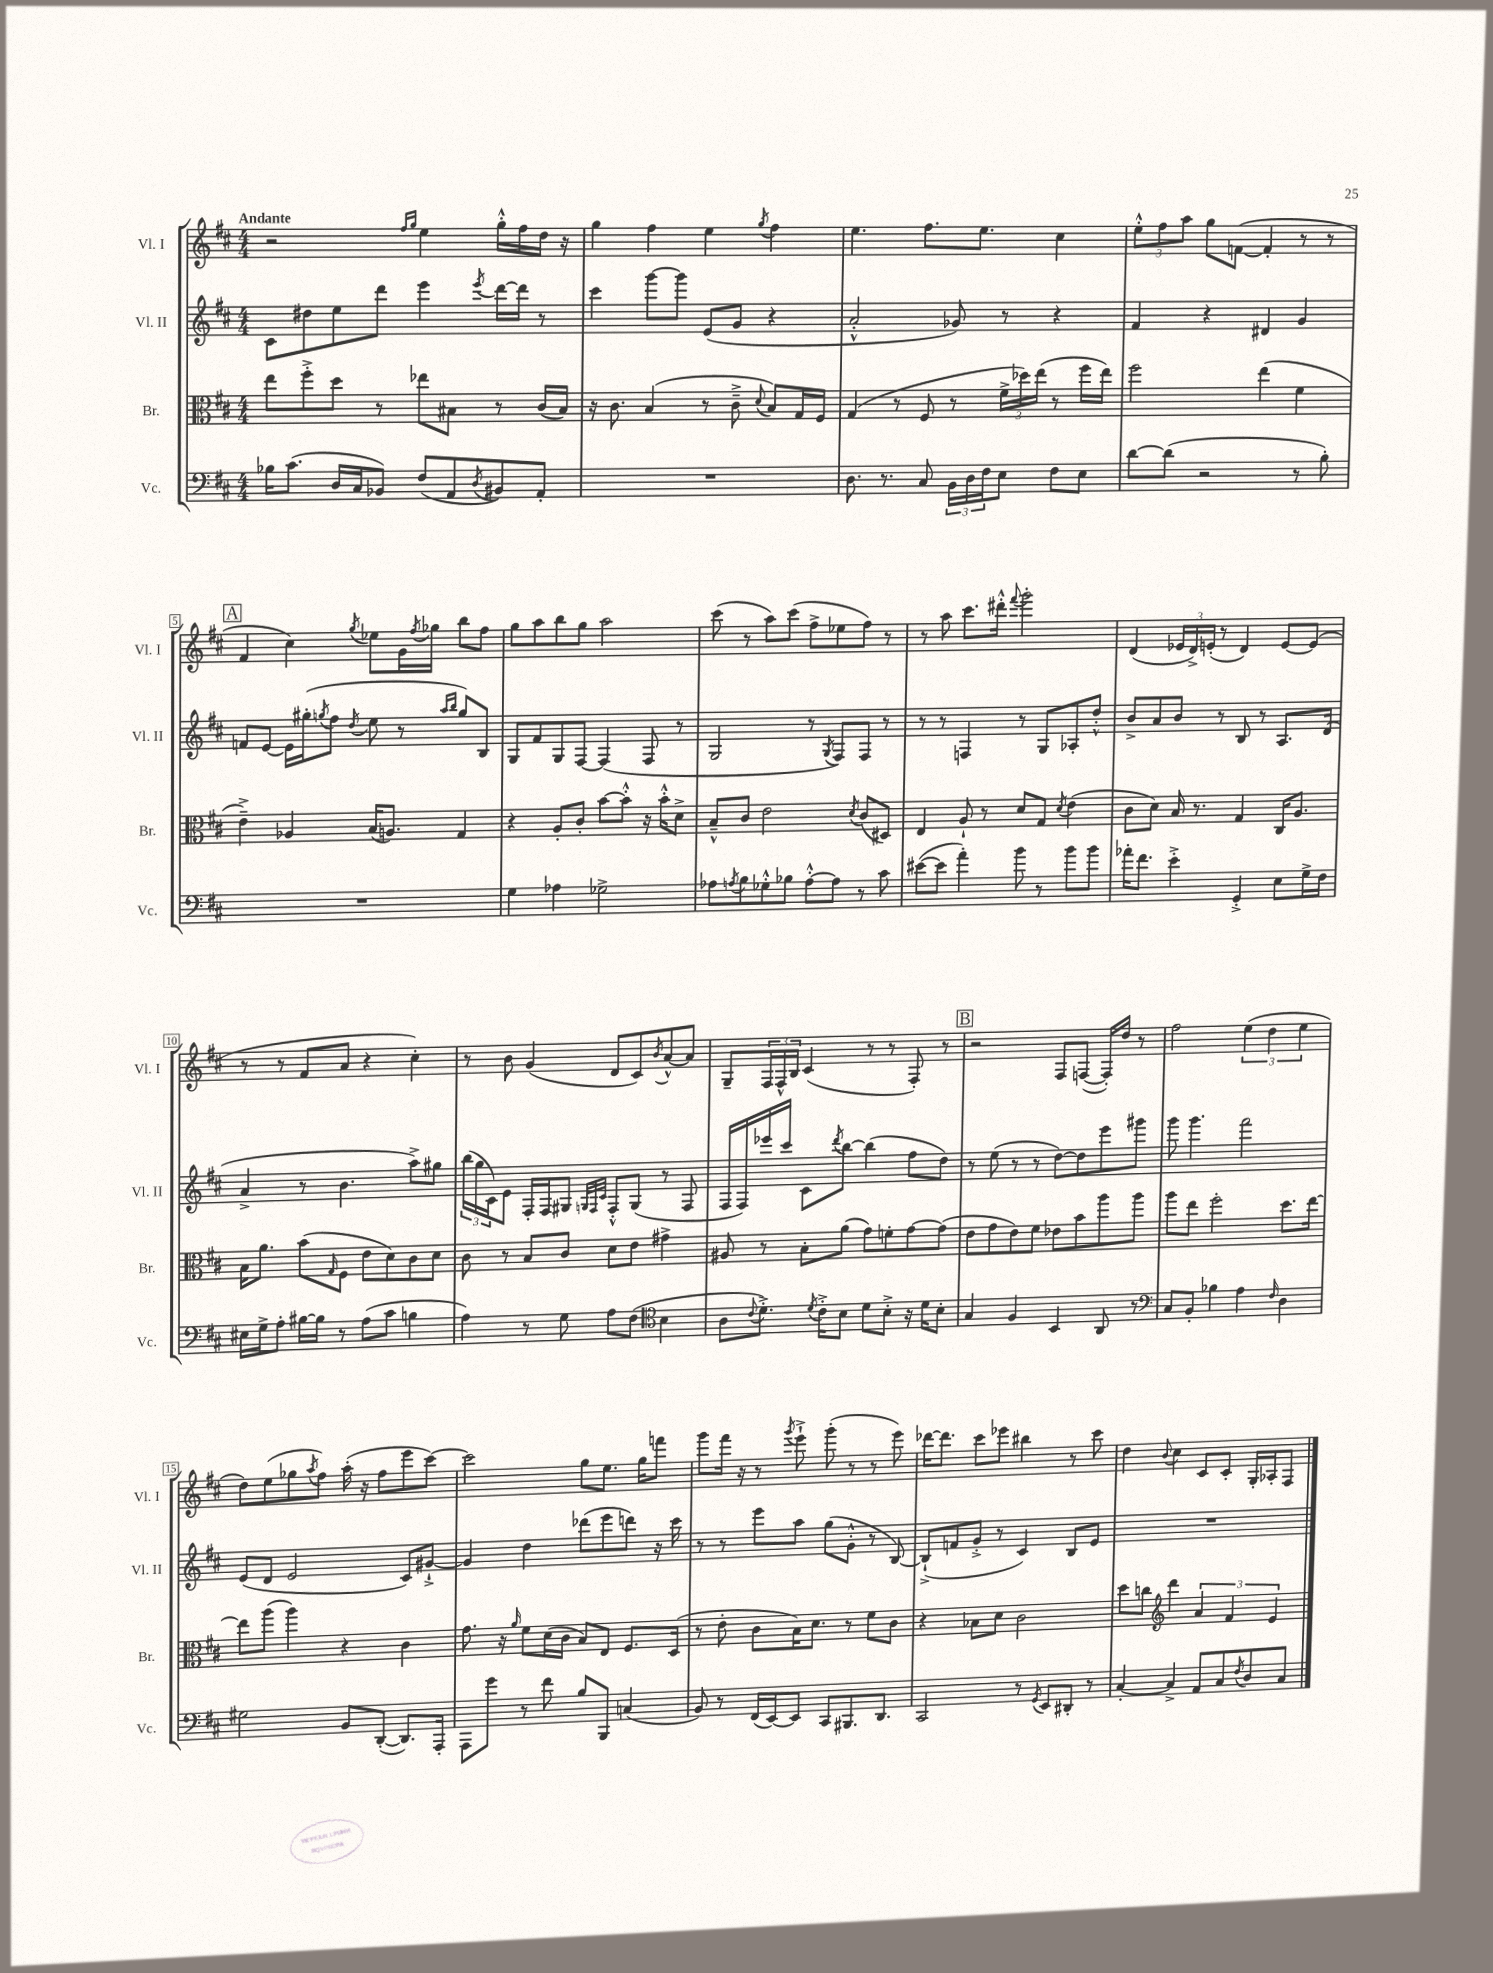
<<
\new StaffGroup <<
\new Staff = "s0" \with { instrumentName = "Vl. I" shortInstrumentName = "Vl. I" } {
    \clef treble \key d \major \numericTimeSignature \time 4/4 \tempo "Andante"
    r2 \grace { fis''16 g''16 } e''4 g''16-.-^ fis''16 d''16 r16 |
    g''4 fis''4 e''4 \acciaccatura { g''8 } fis''4 |
    e''4. fis''8. e''8. cis''4 |
    \tuplet 3/2 { e''8-.-^ fis''8 a''8 } g''8 f'8~( f'4-. r8 r8 |
    \mark \markup { \box "A" } fis'4 cis''4) \acciaccatura { g''8 } ees''8 g'16 \acciaccatura { fis''8 } ges''16 b''8 fis''8 |
    g''8 a''8 b''8 g''8 a''2 |
    cis'''8( r8 a''8) cis'''8( fis''8-> ees''8 fis''8) r8 |
    r8 a''8 cis'''8. dis'''16-.-^ \appoggiatura { fis'''8 } g'''2-. |
    d'4( \tuplet 3/2 { ees'16 d'16->) e'16-.( } r8 d'4) e'8~ e'8( |
    r8 r8 fis'8 a'8 r4 cis''4-.) |
    r8 b'8 g'4( d'8 cis'8) \acciaccatura { b'8 } a'8~-^ a'8 |
    g8-- \tuplet 3/2 { fis16 fis16-^ b16 } cis'4( r8 r8 fis8-.) r8 |
    \mark \markup { \box "B" } r2 fis8 f8~( f16-.) d''16 r8 |
    fis''2 \tuplet 3/2 { e''4( d''4 e''4 } |
    d''8) e''8( ges''8 \acciaccatura { a''8 } fis''8) a''16-.( r16 fis''8 e'''8 cis'''8~) |
    cis'''2 g''8 e''8. g''16 f'''8 |
    g'''8 fis'''16 r16 r8 \acciaccatura { g'''8 } e'''8-!-> g'''8-.( r8 r8 e'''8) |
    des'''16~ des'''8. cis'''8 ees'''8 bis''4 r8 cis'''8 |
    d''4 \appoggiatura { b'8 } cis''4 cis'8 cis'8-. g16-. aes16-. fis8 \bar "|." |
}
\new Staff = "s1" \with { instrumentName = "Vl. II" shortInstrumentName = "Vl. II" } {
    \clef treble \key d \major \numericTimeSignature \time 4/4
    cis'8 dis''8 e''8 d'''8 e'''4 \acciaccatura { e'''8 } d'''16~ d'''16 r8 |
    cis'''4 g'''8~ g'''8 e'8( g'8 r4 |
    a'2-.-^ ges'8) r8 r4 |
    fis'4 r4 dis'4 g'4 |
    \mark \markup { \box "A" } f'8 e'8~ e'16 gis''16-.( \acciaccatura { g''8 } fis''8 \acciaccatura { d''8 } e''8 r8 \grace { a''16 b''16 } g''8) b8 |
    g8 fis'8 g8 fis8~ fis4( fis8 r8 |
    g2 r8 \acciaccatura { g8 } fis8) fis8 r8 |
    r8 r8 f4 r8 g8 aes8-. d''8-.-^ |
    b'8-> a'8 b'8 r8 b8 r8 a8. d'16( |
    a'4-> r8 b'4. a''8->) gis''8 |
    \tuplet 3/2 { b''16( g''16 cis'16) } e'8 fis16-. fis16 gis8 \grace { g32 fis32 cis'32 } fis8-.-^ g8( r8 fis8 |
    fis16 fis16) ees'''16 cis'''16 cis'8 \acciaccatura { d'''8 } b''8~ b''4( fis''8 d''8) |
    \mark \markup { \box "B" } r8 e''8( r8 r8 d''8~) d''8 e'''8 gis'''8 |
    g'''8 g'''4. fis'''2 |
    e'8( d'8 e'2 cis'8) gis'8~-!-> |
    gis'4 d''4 des'''8( e'''8 d'''8) r16 cis'''16 |
    r8 r8 e'''8 a''8 g''8( g'8-.-^ r8 b8~) |
    b8-!->( f'8 g'8-.-> r8 cis'4) b8 e'8 |
    R1 \bar "|." |
}
\new Staff = "s2" \with { instrumentName = "Br." shortInstrumentName = "Br." } {
    \clef alto \key d \major \numericTimeSignature \time 4/4
    e''8 fis''8-.-> d''8 r8 ees''8 bis8 r8 cis'16( bis16) |
    r16 cis'8. b4( r8 cis'8---> \appoggiatura { d'8 } b8) g16 fis16 |
    g4( r8 fis8 r8 \tuplet 3/2 { fis'16-> des''16) e''16( } r8 fis''16 e''16) |
    fis''2 e''4( fis'4 |
    \mark \markup { \box "A" } e'4--->) aes4 b16( a8.) g4 |
    r4 a8-. cis'8-. b'8~ b'8-.-^ r16 b'16-.-^ d'8-> |
    b8---^ cis'8 e'2 \acciaccatura { d'8 } cis'8( dis8) |
    e4 a8-! r8 d'8 g8 \acciaccatura { d'8 } e'4( |
    cis'8 d'8) b16 r8. g4 cis16 a8. |
    b16 a'8. b'8( \grace { g16 } fis8 e'8 d'8) cis'8 d'8 |
    cis'8 r8 b8 cis'8 d'8 e'8 gis'4-> |
    ais8 r8 b8-. a'8( g'8) f'8-. g'8~ g'8( |
    \mark \markup { \box "B" } e'8 g'8 e'8) fis'8 ees'8 b'8 a''8 a''8 |
    a''8 e''8 fis''2-. d''8. e''16~ |
    e''8 a''8( a''4) r4 cis'4 |
    g'8. r16 \grace { a'16 } fis'8 d'16( cis'16 b8) e8 fis8. d16( |
    r8 e'8-. cis'8 b16) d'8. r8 fis'8 cis'8 |
    r4 bes8 d'8 cis'2 |
    d''8 c''8 \clef treble d'''4 \tuplet 3/2 { a'4 fis'4 e'4 } \bar "|." |
}
\new Staff = "s3" \with { instrumentName = "Vc." shortInstrumentName = "Vc." } {
    \clef bass \key d \major \numericTimeSignature \time 4/4
    bes16 cis'8.( d16 cis16 bes,8) fis8( a,8 \acciaccatura { d8 } bis,8) a,8-. |
    R1 |
    d8. r8. cis8 \tuplet 3/2 { b,16 d16 fis16 } e8 fis8 e8 |
    d'8~ d'8( r2 r8 b8-.) |
    \mark \markup { \box "A" } R1 |
    g4 aes4 ges2-> |
    aes8 \acciaccatura { a8 } b8 ges8-.-^ bes8 a8~-.-^ a8 r8 cis'8 |
    eis'8~( eis'8 a'4-.) b'8 r8 b'8 b'8 |
    aes'16-. fis'8. e'4-.-> g,4-.-> e8 g16-> fis16 |
    eis16 g16-> a8-. bis16~ bis16 r8 a8( cis'8 b4 |
    a4) r8 g8 a8 fis8( \clef tenor b4 |
    a8 \appoggiatura { cis'8 } d'8.-.->) \acciaccatura { d'8 } cis'16-.-> b8 d'8 b8-.-> r16 d'16 b8-. |
    \mark \markup { \box "B" } g4 fis4 b,4 a,8 r8 |
    \clef bass cis8 b,8-. bes4 a4 \grace { fis16 } d4 |
    gis2 b,8 d,8~-.( d,8.) a,,16-. |
    a,,8 g'8 r8 fis'8 b8 b,,8 c4( |
    b,8) r8 fis,16( e,16~) e,8 cis,8 bis,,8. d,8. |
    cis,2 r8 \acciaccatura { g,8 } e,8 dis,8-. r8 |
    cis4~-. cis4-> a,8 cis8 \acciaccatura { fis8 } d8 cis8 \bar "|." |
}
>>
>>
\layout { \context { \Score \override BarNumber.stencil = #(make-stencil-boxer 0.1 0.3 ly:text-interface::print) } }
